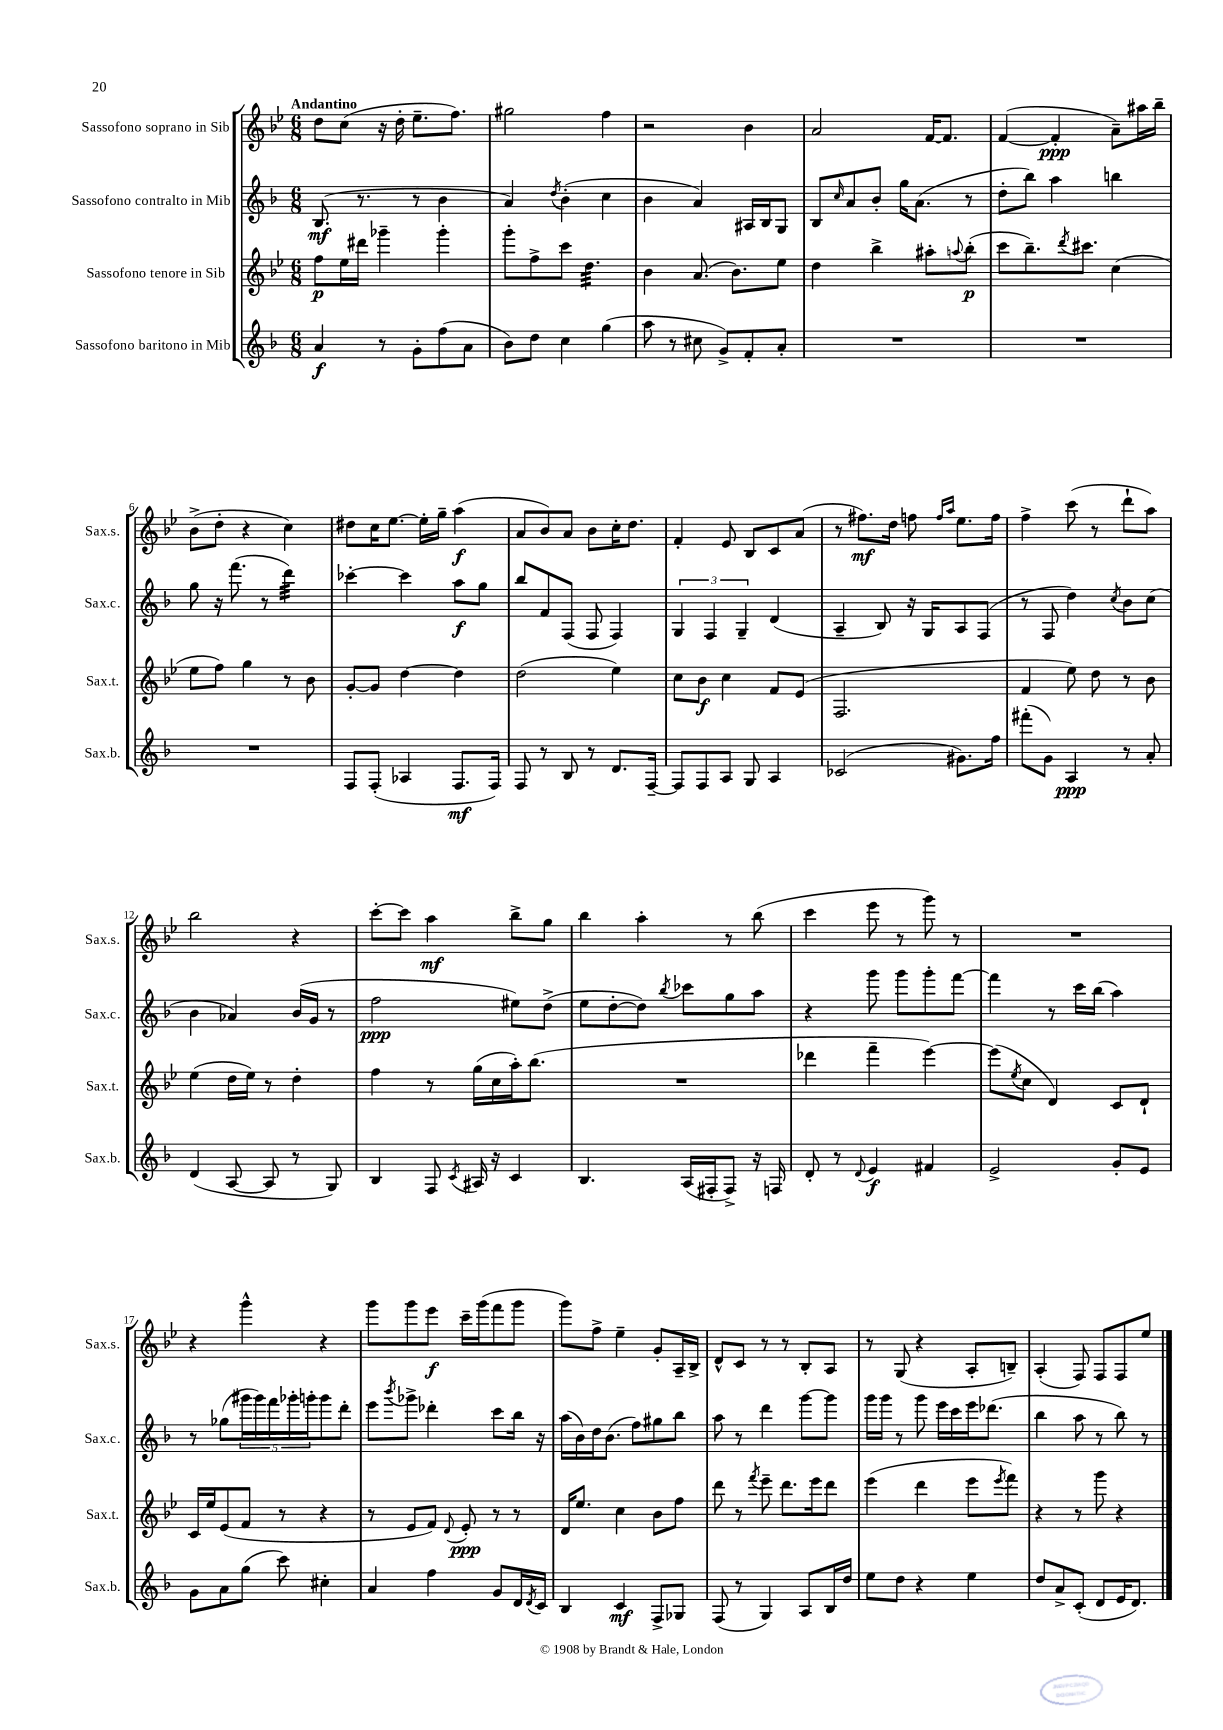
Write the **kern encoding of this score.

**kern	**kern	**kern	**kern
*staff4	*staff3	*staff2	*staff1
*clefG2	*clefG2	*clefG2	*clefG2
*k[b-]	*k[b-e-]	*k[b-]	*k[b-e-]
*M6/8	*M6/8	*M6/8	*M6/8
4a	8ff	(8.B-	8dd
.	16ee-	.	(8cc
.	16ddd#	8.r	.
8r	4ggg-~	.	16r
.	.	.	16dd'
8g'	.	8r	8.ee-~
(8ff	4ggg-'	4b-	.
.	.	.	8.ff)
8a	.	.	.
=	=	=	=
8b-)	8ggg'	4a)	2gg#
8dd	8ff^	.	.
.	.	8qdd	.
4cc	8ccc	(4b-'	.
.	4.dd	.	.
(4gg	.	4cc	4ff
=	=	=	=
8aa	4b-	4b-	2r
8r	.	.	.
8cc#	(8.a	4a)	.
8g^)	.	.	.
.	8.b-)	.	.
8f'	.	16A#	4b-
.	.	16B-	.
8a'	8ee-	8G	.
=	=	=	=
2.r	4dd	8B-	2a
.	.	16qqcc	.
.	.	8a	.
.	4bb-^	8b-'	.
.	.	16gg	.
.	.	(8.a	.
.	8aa#'	.	[16f
.	.	.	8.f]
.	8qqaa	.	.
.	(8bb-'	8r	.
=	=	=	=
2.r	8ccc	8dd'	([4f
.	8.bb-~)	8bb-)	.
.	.	4aa	4f']
.	8qddd	.	.
.	8.ccc#	.	.
.	(4cc	4bb	8a~)
.	.	.	16aa#
.	.	.	16bb-~
=	=	=	=
2.r	8ee-	8gg	(8b-^
.	8ff)	16r	8dd'
.	.	(8.fff	.
.	4gg	.	4r
.	.	8r	.
.	8r	4ddd)	4cc)
.	8b-	.	.
=	=	=	=
8F	[8g'	[4ccc-'	8dd#
(8F'	8g]	.	16cc
.	.	.	[8.ee-
4A-	[4dd	4ccc-]	.
.	.	.	16ee-']
.	.	.	16gg~
8.F	4dd]	8aa	(4aa
.	.	8gg	.
16F)	.	.	.
=	=	=	=
8F	(2dd	8bb-	8a
8r	.	8f	8b-)
8B-	.	(8F	8a
8r	.	8F	8b-
8.d	4ee-)	4F)	16cc'
.	.	.	8.dd
[16F~	.	.	.
=	=	=	=
8F]	8cc	6G	4f'
8F	8b-	.	.
.	.	6F	.
8A	4cc	.	8e-
.	.	6G~	.
8G	.	.	8B-
4A	8f	(4d	8c
.	(8e-	.	(8a
=	=	=	=
(2c-	2.F	4A~	8r
.	.	.	8.ff#)
.	.	8B-)	.
.	.	.	16dd
.	.	16r	8ff
.	.	16G	.
.	.	.	16qqff
.	.	.	16qqaa
8.g#)	.	8A	8.ee-
.	.	(8F	.
16ff	.	.	16ff
=	=	=	=
(8fff#'	4f	8r	4ff^
8g)	.	8F	.
4A	8ee-)	4dd)	(8ccc
.	8dd	.	8r
.	.	8qcc	.
8r	8r	8b-	8ddd`
8a'	8b-	(8cc	8aa)
=	=	=	=
(4d	(4ee-	4b-	2bb-
[8A	16dd	4a-)	.
.	16ee-)	.	.
8A]	8r	.	.
8r	4dd'	(16b-	4r
.	.	16g	.
8G)	.	8r	.
=	=	=	=
4B-	4ff	2ff	[8ccc'
.	.	.	8ccc]
8F	8r	.	4aa
8qc	.	.	.
16A#	(16gg	.	.
16r	16cc	.	.
4c	16aa')	8ee#)	8bb-^
.	(8.bb-	.	.
.	.	(8dd^	8gg
=	=	=	=
4.B-	2.r	8ee	4bb-
.	.	[8dd'	.
.	.	8dd])	4aa'
.	.	8qbb-	.
(16A	.	8ccc-	.
16F#'	.	.	.
8F#^)	.	8gg	8r
16r	.	8aa	(8bb-
16F	.	.	.
=	=	=	=
8d'	4ddd-	4r	4ccc
8r	.	.	.
8qqd	.	.	.
4e	4fff~	8ggg	8eee-
.	.	8ggg	8r
4f#	[4eee-)	8ggg'	8ggg)
.	.	[8fff	8r
=	=	=	=
2e^	(8eee-]	4fff]	2.r
.	8qee-	.	.
.	8cc	.	.
.	4d)	8r	.
.	.	16ccc	.
.	.	(16bb-	.
8g'	8c	4aa)	.
8e	8d`	.	.
=	=	=	=
8g	16c	8r	4r
.	16ee-	.	.
8a	(8e-	(8gg-	.
(8gg	8f	20ggg#	4ggg^^
.	.	20ggg#)	.
.	.	20fff	.
8ccc)	8r	.	.
.	.	20ggg-'	.
.	.	20ggg'	.
4cc#'	4r	8ggg	4r
.	.	8ddd'	.
=	=	=	=
4a	8r	8eee	8ggg
.	.	8qbbb-	.
.	8e-	8ggg-^	8ggg
4ff	8f)	4ddd-'	8eee-
.	8qqd	.	.
.	8e-'	.	16ccc~
.	.	.	(16ggg
8g	8r	8ccc	8fff
16d	8r	16bb-	8ggg
8qd	.	.	.
16c	.	16r	.
=	=	=	=
4B-	16d	(16aa	8ggg)
.	8.ee-	16b-)	.
.	.	16dd	8ff^
.	.	(8.b-	.
4c	4cc	.	4ee-~
.	.	8ff)	.
8F^	8b-	8gg#	8g'
8G-	8ff	8bb-	16A~
.	.	.	16B-^
=	=	=	=
(8F	8ddd	8aa	8d^^
8r	8r	8r	8c
.	8qfff	.	.
4G)	8eee-~	4ddd	8r
.	8.ddd	.	8r
8A	.	[8ggg	8B-'
.	16eee-	.	.
16B-	8ddd	8ggg]	8A
16dd	.	.	.
=	=	=	=
8ee	(4eee-	16ggg	8r
.	.	16ggg	.
8dd	.	8r	(8G
4r	4ddd	8ggg	4r
.	.	16eee	.
.	.	16ccc	.
4ee	8eee-	16eee	8A'
.	.	(8.ddd-	.
.	8qeee-	.	.
.	8fff)	.	8B~)
=	=	=	=
8dd	4r	4bb-	(4A'
8a^	.	.	.
(8c'	8r	8aa	8F)
8d	8ggg	8r	8F
16e	4r	8bb-)	8F
8.d)	.	.	.
.	.	8r	8ee-
==	==	==	==
*-	*-	*-	*-
